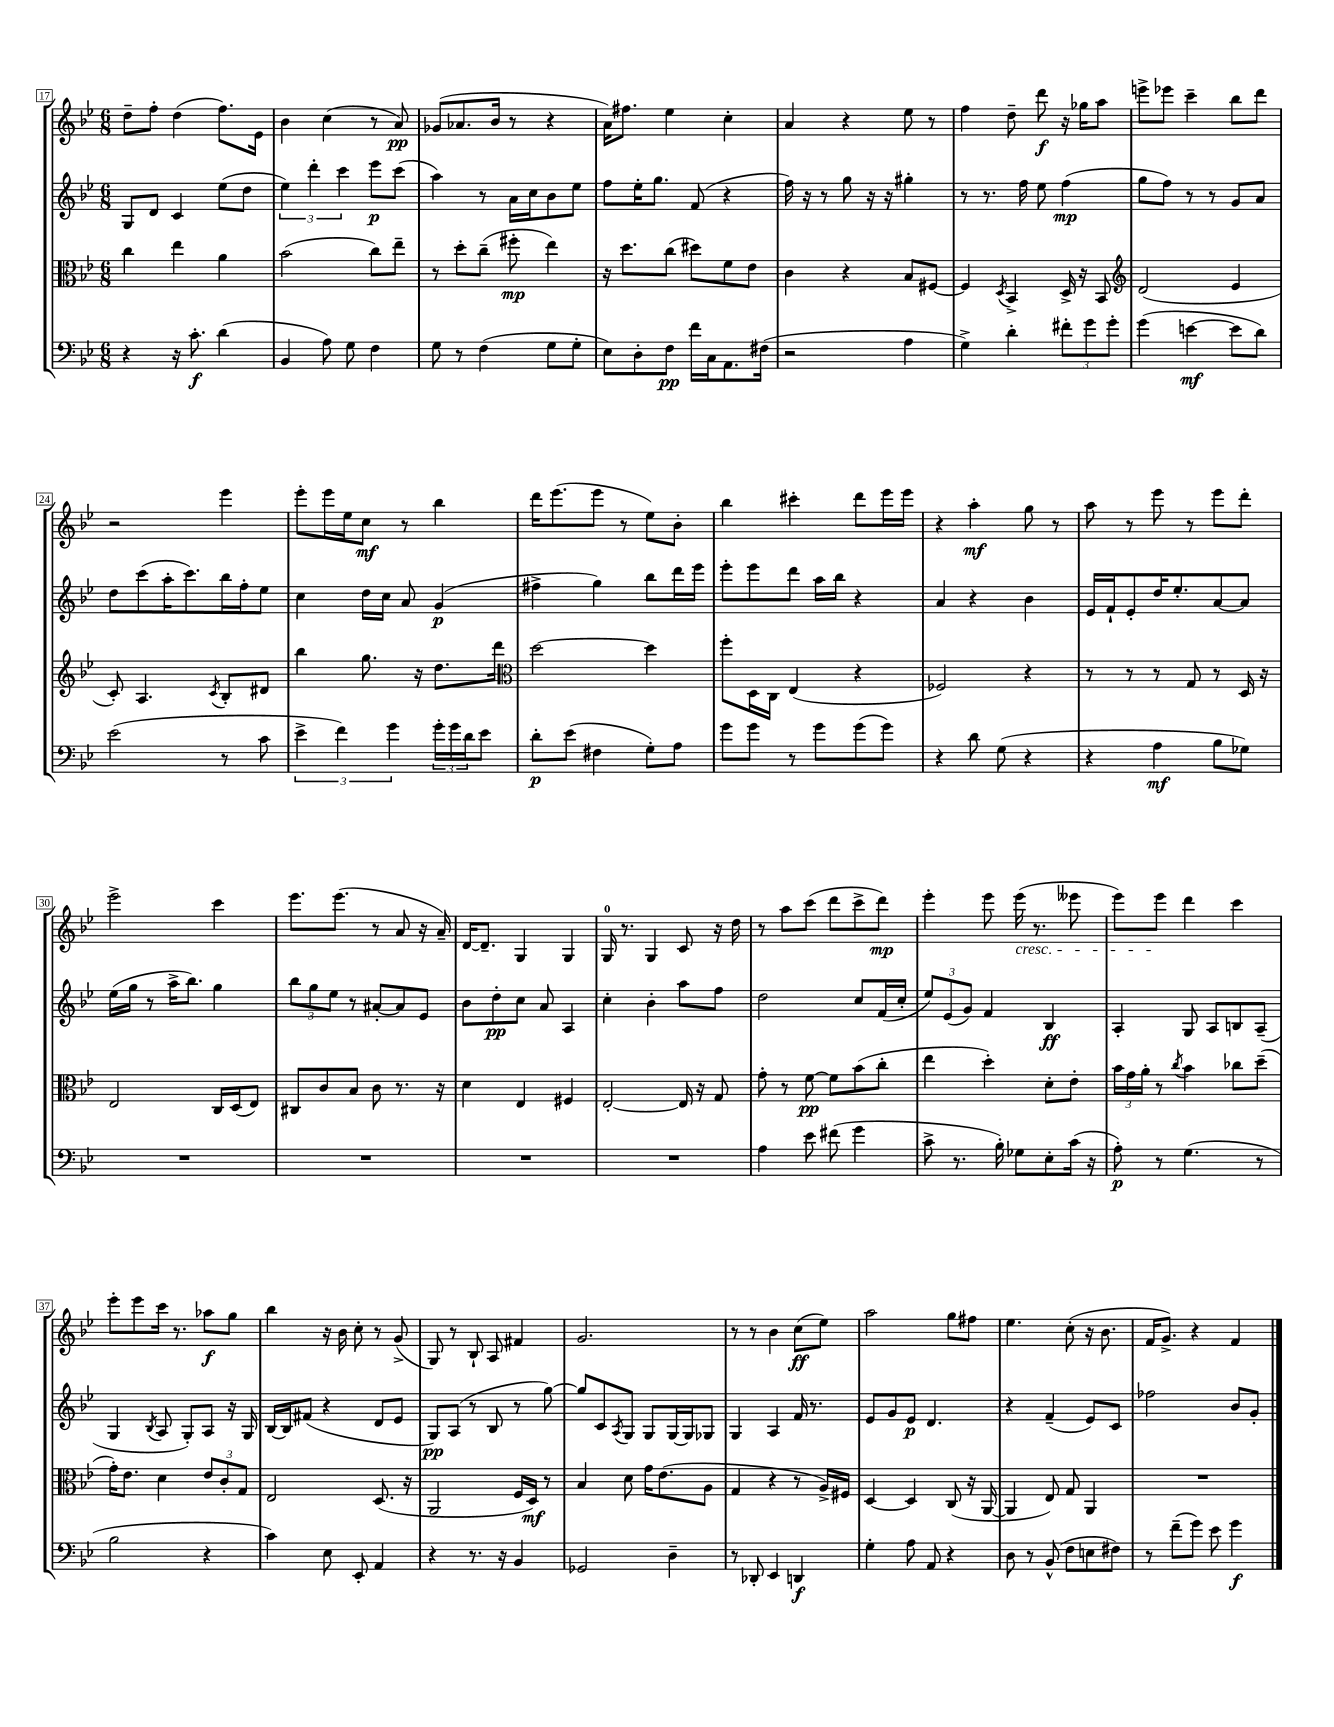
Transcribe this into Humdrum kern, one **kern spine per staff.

**kern	**kern	**kern	**kern
*staff4	*staff3	*staff2	*staff1
*clefF4	*clefC3	*clefG2	*clefG2
*k[b-e-]	*k[b-e-]	*k[b-e-]	*k[b-e-]
*M6/8	*M6/8	*M6/8	*M6/8
4r	4cc	8G	8dd~
.	.	8d	8ff'
16r	4ee-	4c	(4dd
8.c'	.	.	.
(4d	4a	(8ee-	8.ff)
.	.	8dd	.
.	.	.	16e-
=	=	=	=
4BB-	(2b-	6ee-)	4b-
.	.	6ddd'	.
8A)	.	.	(4cc
.	.	6ccc	.
8G	.	.	.
4F	8cc)	8eee-	8r
.	8ee-~	(8ccc	8a)
=	=	=	=
8G	8r	4aa)	(8g-
8r	8dd'	.	8.a-
(4F	(8cc~	8r	.
.	.	.	16b-
.	8ff#'	16a	8r
.	.	16cc	.
8G	4ee-)	8b-	4r
8G'	.	8ee-	.
=	=	=	=
8E-)	16r	8ff	16a)
.	8.dd	.	8.ff#
8D'	.	16ee-'	.
.	.	8.gg	.
8F	(8cc	.	4ee-
16f	8dd#)	(8f	.
16C	.	.	.
8.AA	8f	4r	4cc'
.	8e-	.	.
(16F#	.	.	.
=	=	=	=
2r	4c	16ff)	4a
.	.	16r	.
.	.	8r	.
.	4r	8gg	4r
.	.	16r	.
.	.	16r	.
4A	8B-	4gg#'	8ee-
.	[8F#	.	8r
=	=	=	=
4G^)	4F#]	8r	4ff
.	.	8.r	.
.	8qD	.	.
4d'	4BB-^	.	8dd~
.	.	16ff	.
.	.	8ee-	8ddd
12f#'	16D^	(4ff	16r
.	16r	.	16gg-
12g	.	.	.
.	8BB-	.	8aa
12g'	.	.	.
=	=	=	=
*	*clefG2	*	*
(4g	(2d	8gg	8eee^
.	.	8ff)	8eee-
[4e	.	8r	4ccc~
.	.	8r	.
8e]	4e-	8g	8bb-
8d)	.	8a	8ddd
=	=	=	=
(2e-	8c')	8dd	2r
.	4.A	(8ccc	.
.	.	16aa'	.
.	.	8.ccc)	.
.	8qc	.	.
8r	8B-'	16bb-	4eee-
.	.	16ff'	.
8c	8d#	8ee-	.
=	=	=	=
6e-^	4bb-	4cc	8eee-'
.	.	.	16eee-
6f)	.	.	.
.	.	.	16ee-
.	8.gg	16dd	8cc
.	.	16cc	.
6g	.	.	.
.	.	8a	8r
.	16r	.	.
24g'	8.dd	(4g	4bb-
24g	.	.	.
24d	.	.	.
8e-	.	.	.
.	16ddd	.	.
=	=	=	=
*	*clefC3	*	*
8d'	[2dd	4ff#^	16ddd
.	.	.	(8.eee-
(8e-	.	.	.
4F#	.	4gg)	8eee-
.	.	.	8r
8G')	4dd]	8bb-	8ee-)
8A	.	16ddd	8b-'
.	.	16eee-	.
=	=	=	=
8g	8ff'	8eee-'	4bb-
8g	16D	8eee-	.
.	16C	.	.
8r	(4E-	8ddd	4ccc#'
8g	.	16aa	.
.	.	16bb-	.
(8g	4r	4r	8ddd
8g)	.	.	16eee-
.	.	.	16eee-
=	=	=	=
4r	2F-)	4a	4r
8d	.	4r	4aa'
(8G	.	.	.
4r	4r	4b-	8gg
.	.	.	8r
=	=	=	=
4r	8r	16e-	8aa
.	.	16f`	.
.	8r	8e-'	8r
4A	8r	16dd	8eee-
.	.	8.ee-'	.
.	8G	.	8r
8B-	8r	[8a	8eee-
8G-)	16D	8a]	8ddd'
.	16r	.	.
=	=	=	=
2.r	2E-	(16ee-	2eee-^
.	.	16gg	.
.	.	8r	.
.	.	16aa^	.
.	.	8.bb-)	.
.	16C	4gg	4ccc
.	(16D	.	.
.	8E-)	.	.
=	=	=	=
2.r	8C#	12bb-	8.eee-
.	.	12gg	.
.	8c	.	.
.	.	12ee-	.
.	.	.	(8.eee-
.	8B-	8r	.
.	8c	[8a#'	8r
.	8.r	8a#]	8a
.	.	8e-	16r
.	16r	.	16a~)
=	=	=	=
2.r	4d	8b-	[16d
.	.	.	8.d~]
.	.	8dd'	.
.	4E-	8cc	4G
.	.	8a	.
.	4F#	4A	4G
=	=	=	=
2.r	[2E-'	4cc'	16G
.	.	.	8.r
.	.	4b-'	4G
.	16E-]	8aa	8c
.	16r	.	.
.	8G	8ff	16r
.	.	.	16dd
=	=	=	=
4A	8g'	2dd	8r
.	8r	.	8aa
8e-	[8f	.	(8ccc
(8f#	8f]	.	8ddd
4g	(8b-	8cc	8ccc^
.	8cc'	(16f	8ddd)
.	.	16cc'	.
=	=	=	=
8c^	4ee-	12ee-)	4eee-'
.	.	(12e-	.
8.r	.	.	.
.	.	12g)	.
.	4dd')	4f	8eee-
16B-')	.	.	.
8G-	.	.	(16eee-
.	.	.	8.r
8E-'	8d'	4B-	.
(16c	8e-'	.	8eee--
16r	.	.	.
=	=	=	=
8A')	24b-	4A'	8eee-)
.	24g	.	.
.	24a'	.	.
8r	8r	.	8eee-
.	8qcc	.	.
(4.G	4b-	8G	4ddd
.	.	8A	.
.	8cc-	8B	4ccc
8r	(8dd~	(8A~	.
=	=	=	=
2B-	16g')	4G	8eee-'
.	8.e-	.	.
.	.	.	8eee-
.	.	8qB-	.
.	4d	8A	16ccc
.	.	.	8.r
.	.	8G')	.
4r	12e-	8A	8aa-
.	12c'	.	.
.	.	16r	8gg
.	12G	.	.
.	.	16G	.
=	=	=	=
4c)	2E-	[16B-	4bb-
.	.	16B-]	.
.	.	(8f#	.
8E-	.	4r	16r
.	.	.	16b-
8EE-'	.	.	8cc'
4AA	(8.D	8d	8r
.	.	8e-	(8g^
.	16r	.	.
=	=	=	=
4r	2AA	8G)	8G)
.	.	(8A	8r
8.r	.	8r	8B-`
.	.	8B-	8A
16r	.	.	.
4BB-	16F	8r	4f#
.	16D)	.	.
.	8r	[8gg)	.
=	=	=	=
2GG-	4B-	8gg]	2.g
.	.	8c	.
.	.	8qA	.
.	8d	8G	.
.	16g	8G	.
.	(8.e-	.	.
4D~	.	[16G	.
.	.	16G]	.
.	8A	8G-	.
=	=	=	=
8r	4G	4G	8r
8DD-'	.	.	8r
4EE-	4r	4A	4b-
4DD	8r	16f	(8cc
.	.	8.r	.
.	16A^)	.	8ee-)
.	16F#	.	.
=	=	=	=
4G'	[4D	8e-	2aa
.	.	8g	.
8A	4D]	8e-	.
8AA	.	4.d	.
4r	(8C	.	8gg
.	16r	.	8ff#
.	[16AA	.	.
=	=	=	=
8D	4AA]	4r	4.ee-
8r	.	.	.
(8BB-^^	8E-)	(4f~	.
8F	8G	.	(8cc'
8E	4AA	8e-)	16r
.	.	.	8.b-
8F#)	.	8c	.
=	=	=	=
8r	2.r	2ff-	16f
.	.	.	8.g^)
(8f~	.	.	.
8g)	.	.	4r
8e-	.	.	.
4g	.	8b-	4f
.	.	8g'	.
==	==	==	==
*-	*-	*-	*-
